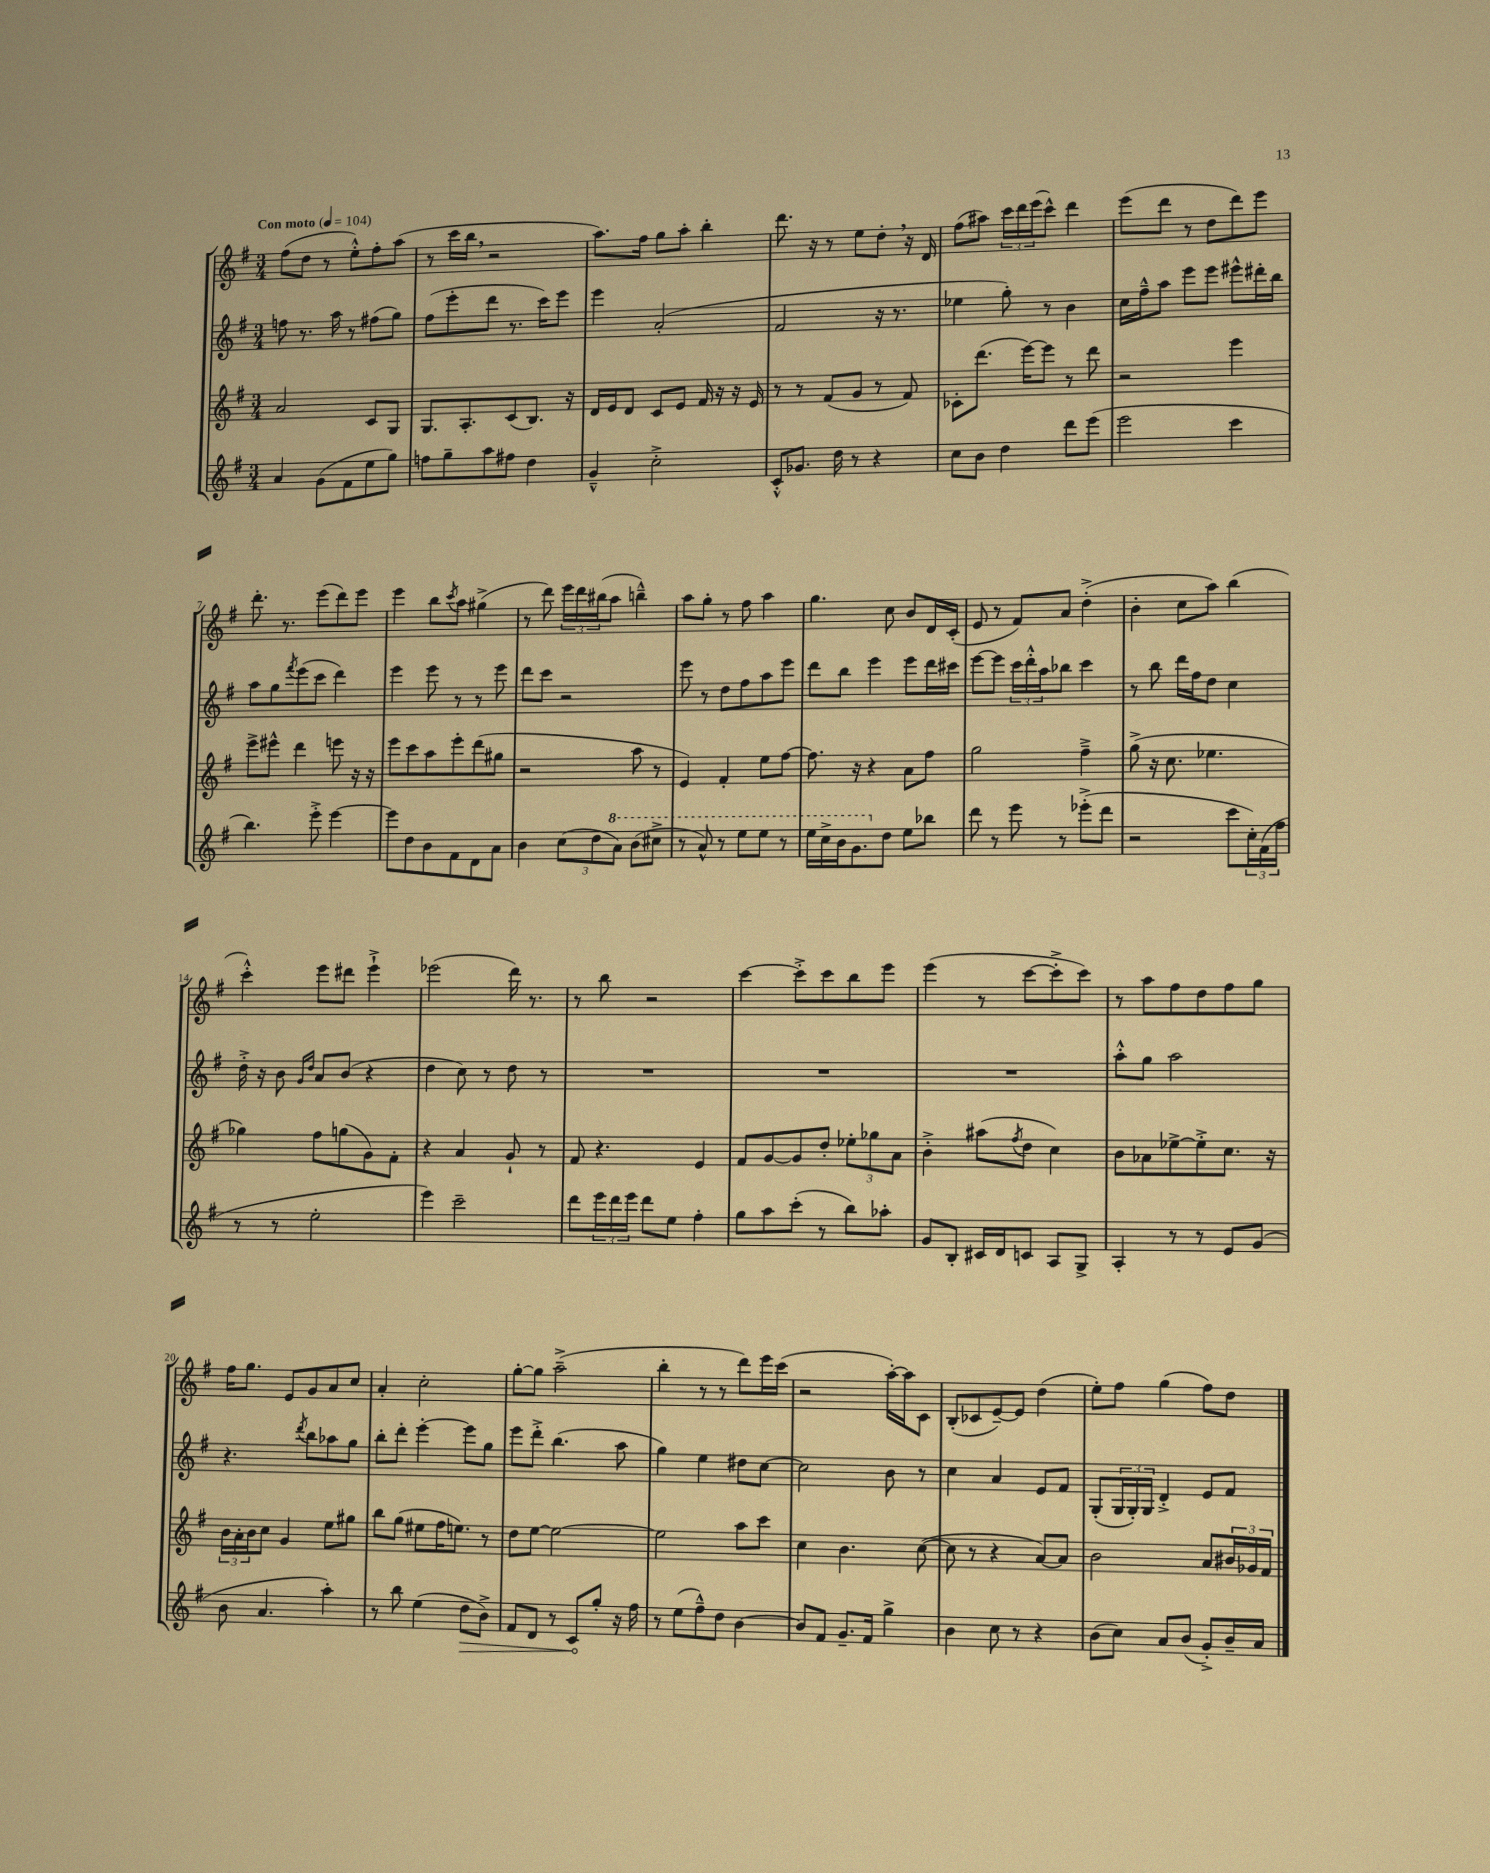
<<
\new StaffGroup <<
\new Staff = "s0" {
    \clef treble \key g \major \numericTimeSignature \time 3/4 \tempo "Con moto" 4 = 104
    fis''8( d''8 r8 e''8-.-^) fis''8-. a''8( |
    r8 c'''16 b''16 \breathe r2 |
    a''8.) fis''16 g''8 a''8-. b''4-. |
    d'''8. r16 r8 e''8 d''8-. \breathe r16 d'16 |
    fis''8( ais''8) \tuplet 3/2 { c'''16 d'''16 e'''16( } c'''8-^) d'''4 |
    e'''8( d'''8 r8 d''8 d'''8) e'''8 |
    d'''8.-. r8. e'''8( d'''8) e'''8 |
    e'''4 b''8 \acciaccatura { c'''8 } a''8 gis''4->( |
    r8 d'''8) \tuplet 3/2 { e'''16 d'''16 bis''16( } a''8 b''4---^) |
    a''8 g''8-. r8 fis''8 a''4 |
    g''4. c''8 b'8 d'16 c'16-.( |
    e'8 r8 fis'8) a'8 d''4-.->( |
    b'4-. c''8 a''8) b''4( |
    c'''4-.-^) e'''8 dis'''8 e'''4-!-> |
    ees'''2( d'''16) r8. |
    r8 b''8 r2 |
    c'''4~ c'''8-.-> c'''8 b''8 e'''8 |
    e'''4( r8 c'''8~ c'''8-.-> c'''8) |
    r8 a''8 fis''8 d''8 fis''8 g''8 |
    fis''16 g''8. e'8 g'8 a'8 c''8 |
    a'4-. c''2-. |
    g''8~-. g''8 a''2--->( |
    b''4-. r8 r8 d'''8) e'''16 c'''16( |
    r2 a''16~-.) a''16 c'8 |
    b8-.( ces'8 e'8~--) e'8 d''4( |
    e''8-.) fis''8 g''4( fis''8) d''8 \bar "|." |
}
\new Staff = "s1" {
    \clef treble \key g \major \numericTimeSignature \time 3/4
    f''8 r8. a''16 r8 fis''8( g''8) |
    fis''8( e'''8-. d'''8 r8. c'''16) e'''8 |
    e'''4 a'2-.( |
    fis'2 r16 r8. |
    ees''4 g''8-.) r8 b'4 |
    c''16 fis''16---^ a''8 e'''8 e'''8 eis'''8-^ dis'''16-. b''16 |
    a''8 g''8 \acciaccatura { fis'''8 } e'''8( c'''8 d'''4) |
    e'''4 e'''8 r8 r8 e'''8 |
    d'''8 c'''8 r2 |
    e'''8 r8 d''8 fis''8 a''8 e'''8 |
    d'''8 b''8 e'''4 e'''8 d'''16 cis'''16 |
    e'''8~ e'''8 \tuplet 3/2 { c'''16 d'''16-.-^ a''16 } bes''8 c'''4 |
    r8 b''8 d'''16 fis''16 d''8 c''4 |
    d''16-.-> r16 b'8 \grace { g'16 d''16 } a'8 b'8( r4 |
    d''4 c''8) r8 d''8 r8 |
    R2. |
    R2. |
    R2. |
    a''8-.-^ g''8 a''2 |
    r4. \acciaccatura { d'''8 } b''8 aes''8 g''8 |
    b''8-. d'''8-. e'''4~-. e'''8 g''8 |
    e'''8 d'''8-.-> b''4.( a''8 |
    g''4) e''4 dis''8 c''8~ |
    c''2 b'8 r8 |
    c''4 a'4 e'8 fis'8 |
    g8-.( \tuplet 3/2 { g16 g16-.) g16 } d'4-.-> e'8 fis'8 \bar "|." |
}
\new Staff = "s2" {
    \clef treble \key g \major \numericTimeSignature \time 3/4
    a'2 c'8 g8 |
    g8. a8.-. c'8( b8.) r16 |
    d'16 e'16 d'8 c'8 e'8 fis'16 r16 r16 e'16 |
    r8 r8 fis'8( g'8 r8 fis'8) |
    ces'8-. d'''8.( e'''16~) e'''8 r8 d'''8 |
    r2 e'''4 |
    e'''8-> eis'''8-^ d'''4 e'''8 r16 r16 |
    e'''8 c'''8 a''8 e'''8-. d'''8( gis''8 |
    r2 a''8 r8 |
    e'4) fis'4-. e''8 fis''8~ |
    fis''8. r16 r4 a'8 fis''8 |
    g''2 fis''4---> |
    g''8->( r16 c''8. ees''4. |
    ges''4) fis''8 g''8( g'8) fis'8-. |
    r4 a'4 g'8-! r8 |
    fis'8 r4. e'4 |
    fis'8 g'8~ g'8 d''8-. \tuplet 3/2 { ees''8-. ges''8 a'8 } |
    b'4-.-> ais''8( \acciaccatura { fis''8 } d''8 c''4) |
    b'8 aes'8 ees''8~-> ees''8-.-> c''8. r16 |
    \tuplet 3/2 { b'16 a'16-. b'16 } c''8 g'4 e''8 gis''8 |
    b''8 g''8( eis''8 fis''16 e''8.) r8 |
    d''8 e''8~ e''2~ |
    e''2 a''8 c'''8 |
    c''4 b'4. c''8~( |
    c''8 r8 r4 a'8~) a'8 |
    b'2 a'8 \tuplet 3/2 { bis'16 ges'16 fis'16 } \bar "|." |
}
\new Staff = "s3" {
    \clef treble \key g \major \numericTimeSignature \time 3/4
    a'4 g'8( fis'8 e''8 g''8) |
    f''8 g''8-- a''8 fis''8 d''4 |
    g'4---^ c''2-.-> |
    c'8-.-^ ges'8. d''16 r8 r4 |
    c''8 b'8 d''4 d'''8 e'''8( |
    e'''2 c'''4 |
    b''4.) e'''8-.-> e'''4~ |
    e'''8 d''8 b'8 fis'8 d'8 a'8 |
    b'4 \tuplet 3/2 { c''8( d''8 \ottava #1 a''8) } b''8( cis'''8-> |
    r8 a''8-^) r8 e'''8 e'''8 r8 |
    e'''16 c'''16-> b''16 g''8. \ottava #0 d''8 e''8 bes''8 |
    d'''8 r8 e'''8 r8 ees'''8-.->( d'''8 |
    r2 c'''8 \tuplet 3/2 { c''16-.) fis'16( fis''16 } |
    r8 r8 e''2-. |
    e'''4) c'''2-- |
    d'''8 \tuplet 3/2 { e'''16 d'''16 e'''16 } d'''8 e''8 fis''4-. |
    g''8 a''8 c'''8-.( r8 b''8) aes''8-. |
    g'8 b8-. cis'16 d'16 c'8 a8 g8-> |
    a4-. r8 r8 e'8 g'8( |
    b'8 a'4. a''4-.) |
    r8 b''8 e''4( \once \override Hairpin.circled-tip = ##t d''8\> b'8->) |
    fis'8 d'8 r8 c'8\! g''8-. r16 fis''16 |
    r8 e''8( fis''8---^) d''8 b'4~ |
    b'8 fis'8 g'8.-- fis'16 g''4-> |
    b'4 c''8 r8 r4 |
    b'8( c''8) a'8 b'8( g'8-.->) b'16-- a'16 \bar "|." |
}
>>
>>
